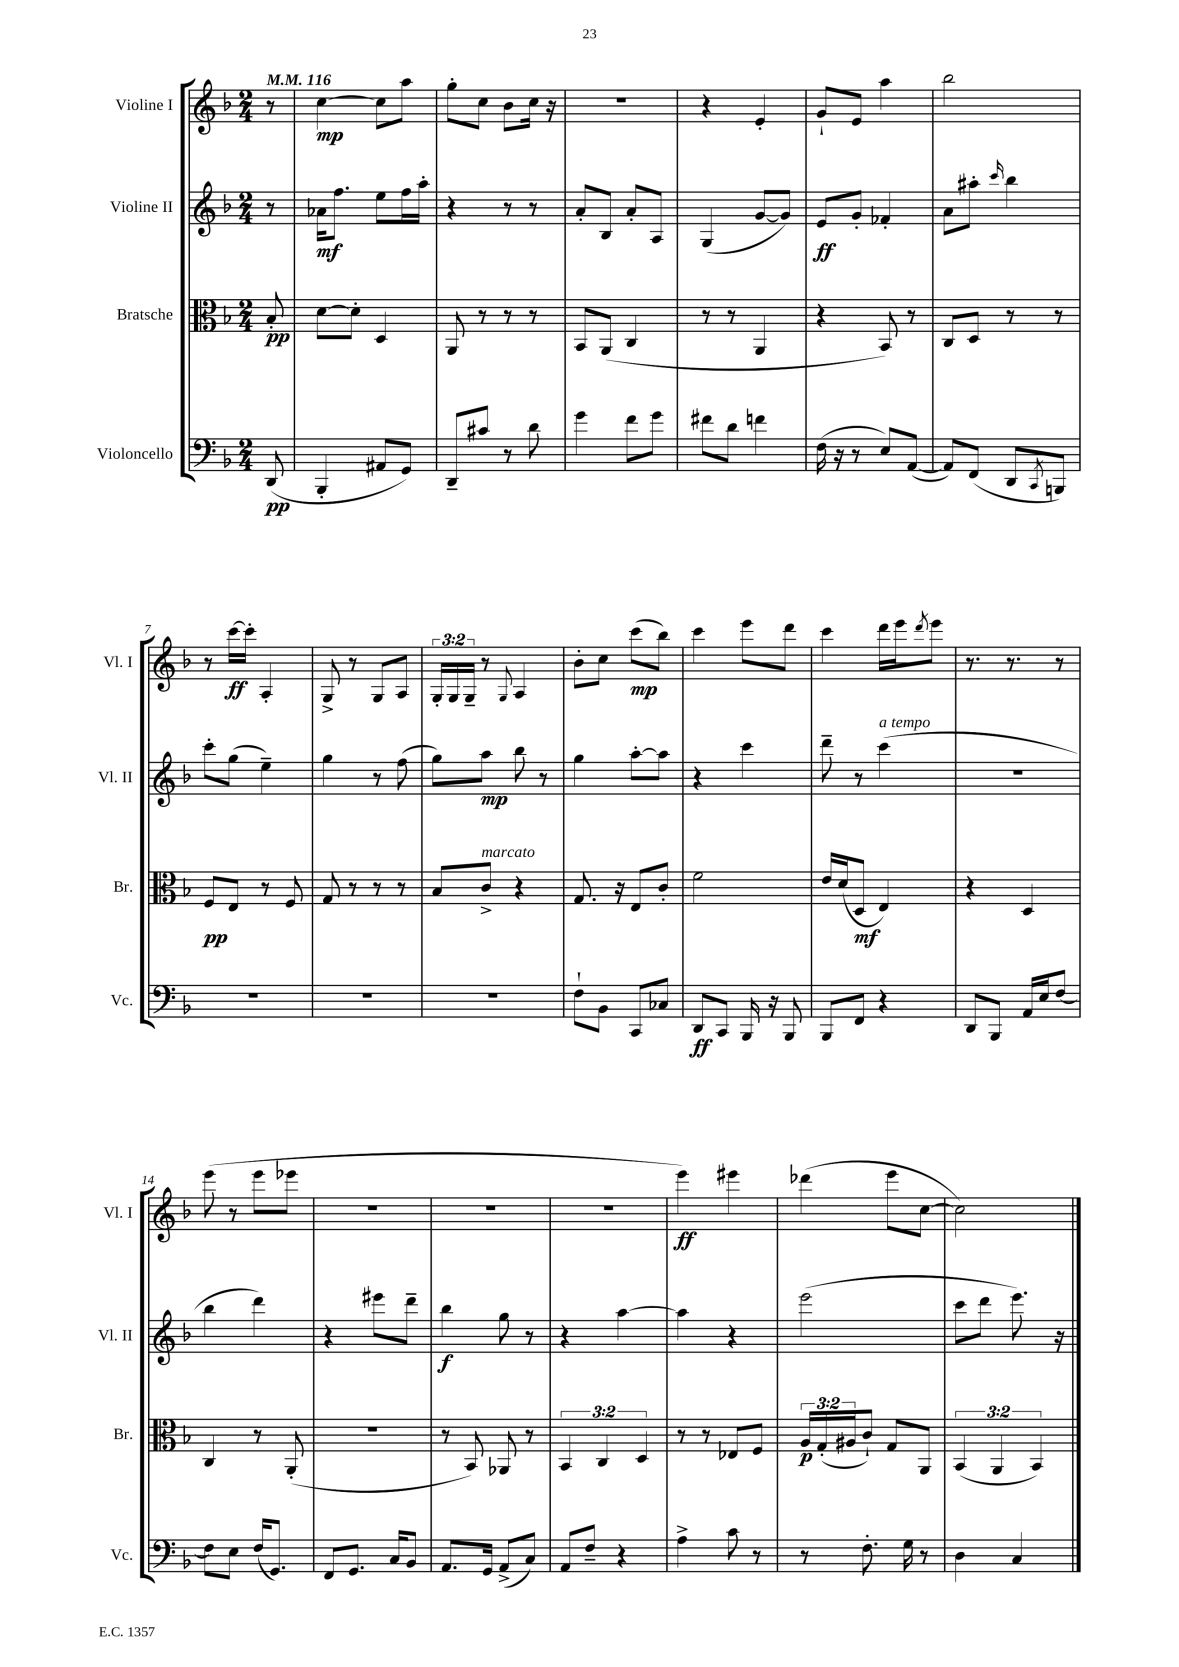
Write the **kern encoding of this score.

**kern	**kern	**kern	**kern
*staff4	*staff3	*staff2	*staff1
*clefF4	*clefC3	*clefG2	*clefG2
*k[b-]	*k[b-]	*k[b-]	*k[b-]
*M2/4	*M2/4	*M2/4	*M2/4
*MM116	*MM116	*MM116	*MM116
(8DD	8B-'	8r	8r
=	=	=	=
4BBB-'	[8d	16a-	[4cc
.	.	8.ff	.
.	8d']	.	.
8AA#	4D	8ee	8cc]
8GG)	.	16ff	8aa
.	.	16aa'	.
=	=	=	=
8DD~	8AA	4r	8gg'
8c#	8r	.	8cc
8r	8r	8r	8b-
8d	8r	8r	16cc
.	.	.	16r
=	=	=	=
4g	8BB-	8a'	2r
.	(8AA	8B-	.
8f	4C	8a'	.
8g	.	8A	.
=	=	=	=
8f#	8r	(4G	4r
8d	8r	.	.
4f	4AA	[8g	4e'
.	.	8g])	.
=	=	=	=
(16F	4r	8e	8g`
16r	.	.	.
8r	.	8g'	8e
8E)	8BB-)	4f-'	4aa
([8AA	8r	.	.
=	=	=	=
8AA])	8C	8a	2bb-
(8FF	8D	8aa#'	.
.	.	16qqccc	.
8DD	8r	4bb-	.
8qCC	.	.	.
8BBB)	8r	.	.
=	=	=	=
2r	8F	8ccc'	8r
.	8E	(8gg	[16ccc
.	.	.	16ccc']
.	8r	4ee~)	4A'
.	8F	.	.
=	=	=	=
2r	8G	4gg	8G^
.	8r	.	8r
.	8r	8r	8G
.	8r	(8ff	8A
=	=	=	=
2r	8B-	8gg)	24G'
.	.	.	24G
.	.	.	24G~
.	8c^	8aa	8r
.	.	.	8qqG
.	4r	8bb-	4A
.	.	8r	.
=	=	=	=
8F`	8.G	4gg	8b-'
8BB-	.	.	8cc
.	16r	.	.
8CC	8E	[8aa'	(8ccc
8C-	8c'	8aa]	8bb-)
=	=	=	=
8DD	2f	4r	4ccc
8CC	.	.	.
16BBB-	.	4ccc	8eee
16r	.	.	.
8BBB-	.	.	8ddd
=	=	=	=
8BBB-	16e	8ddd~	4ccc
.	(16d	.	.
8FF	8D	8r	.
4r	4E)	(4ccc	16ddd
.	.	.	16eee
.	.	.	8qddd
.	.	.	8eee
=	=	=	=
8DD	4r	2r	8.r
8BBB-	.	.	.
.	.	.	8.r
16AA	4D	.	.
16E	.	.	.
[8F	.	.	8r
=	=	=	=
8F]	4C	4bb-	(8eee
8E	.	.	8r
(16F	8r	4ddd)	8eee
8.GG)	.	.	.
.	(8AA'	.	8eee-
=	=	=	=
8FF	2r	4r	2r
8.GG	.	.	.
.	.	8eee#	.
16C	.	.	.
8BB-	.	8ddd~	.
=	=	=	=
8.AA	8r	4bb-	2r
.	8BB-)	.	.
16GG	.	.	.
(8AA^	8AA-	8gg	.
8C)	8r	8r	.
=	=	=	=
8AA	6BB-	4r	2r
8F~	.	.	.
.	6C	.	.
4r	.	[4aa	.
.	6D	.	.
=	=	=	=
4A^	8r	4aa]	4eee)
.	8r	.	.
8c	8E-	4r	4eee#
8r	8F	.	.
=	=	=	=
8r	24A	(2eee	(4ddd-
.	(24G'	.	.
.	24A#	.	.
8.F'	8c`)	.	.
.	8G	.	8eee
16G	.	.	.
8r	8AA	.	[8cc
=	=	=	=
4D	(6BB-	8ccc	2cc])
.	.	8ddd	.
.	6AA	.	.
4C	.	8.eee)	.
.	6BB-)	.	.
.	.	16r	.
==	==	==	==
*-	*-	*-	*-
